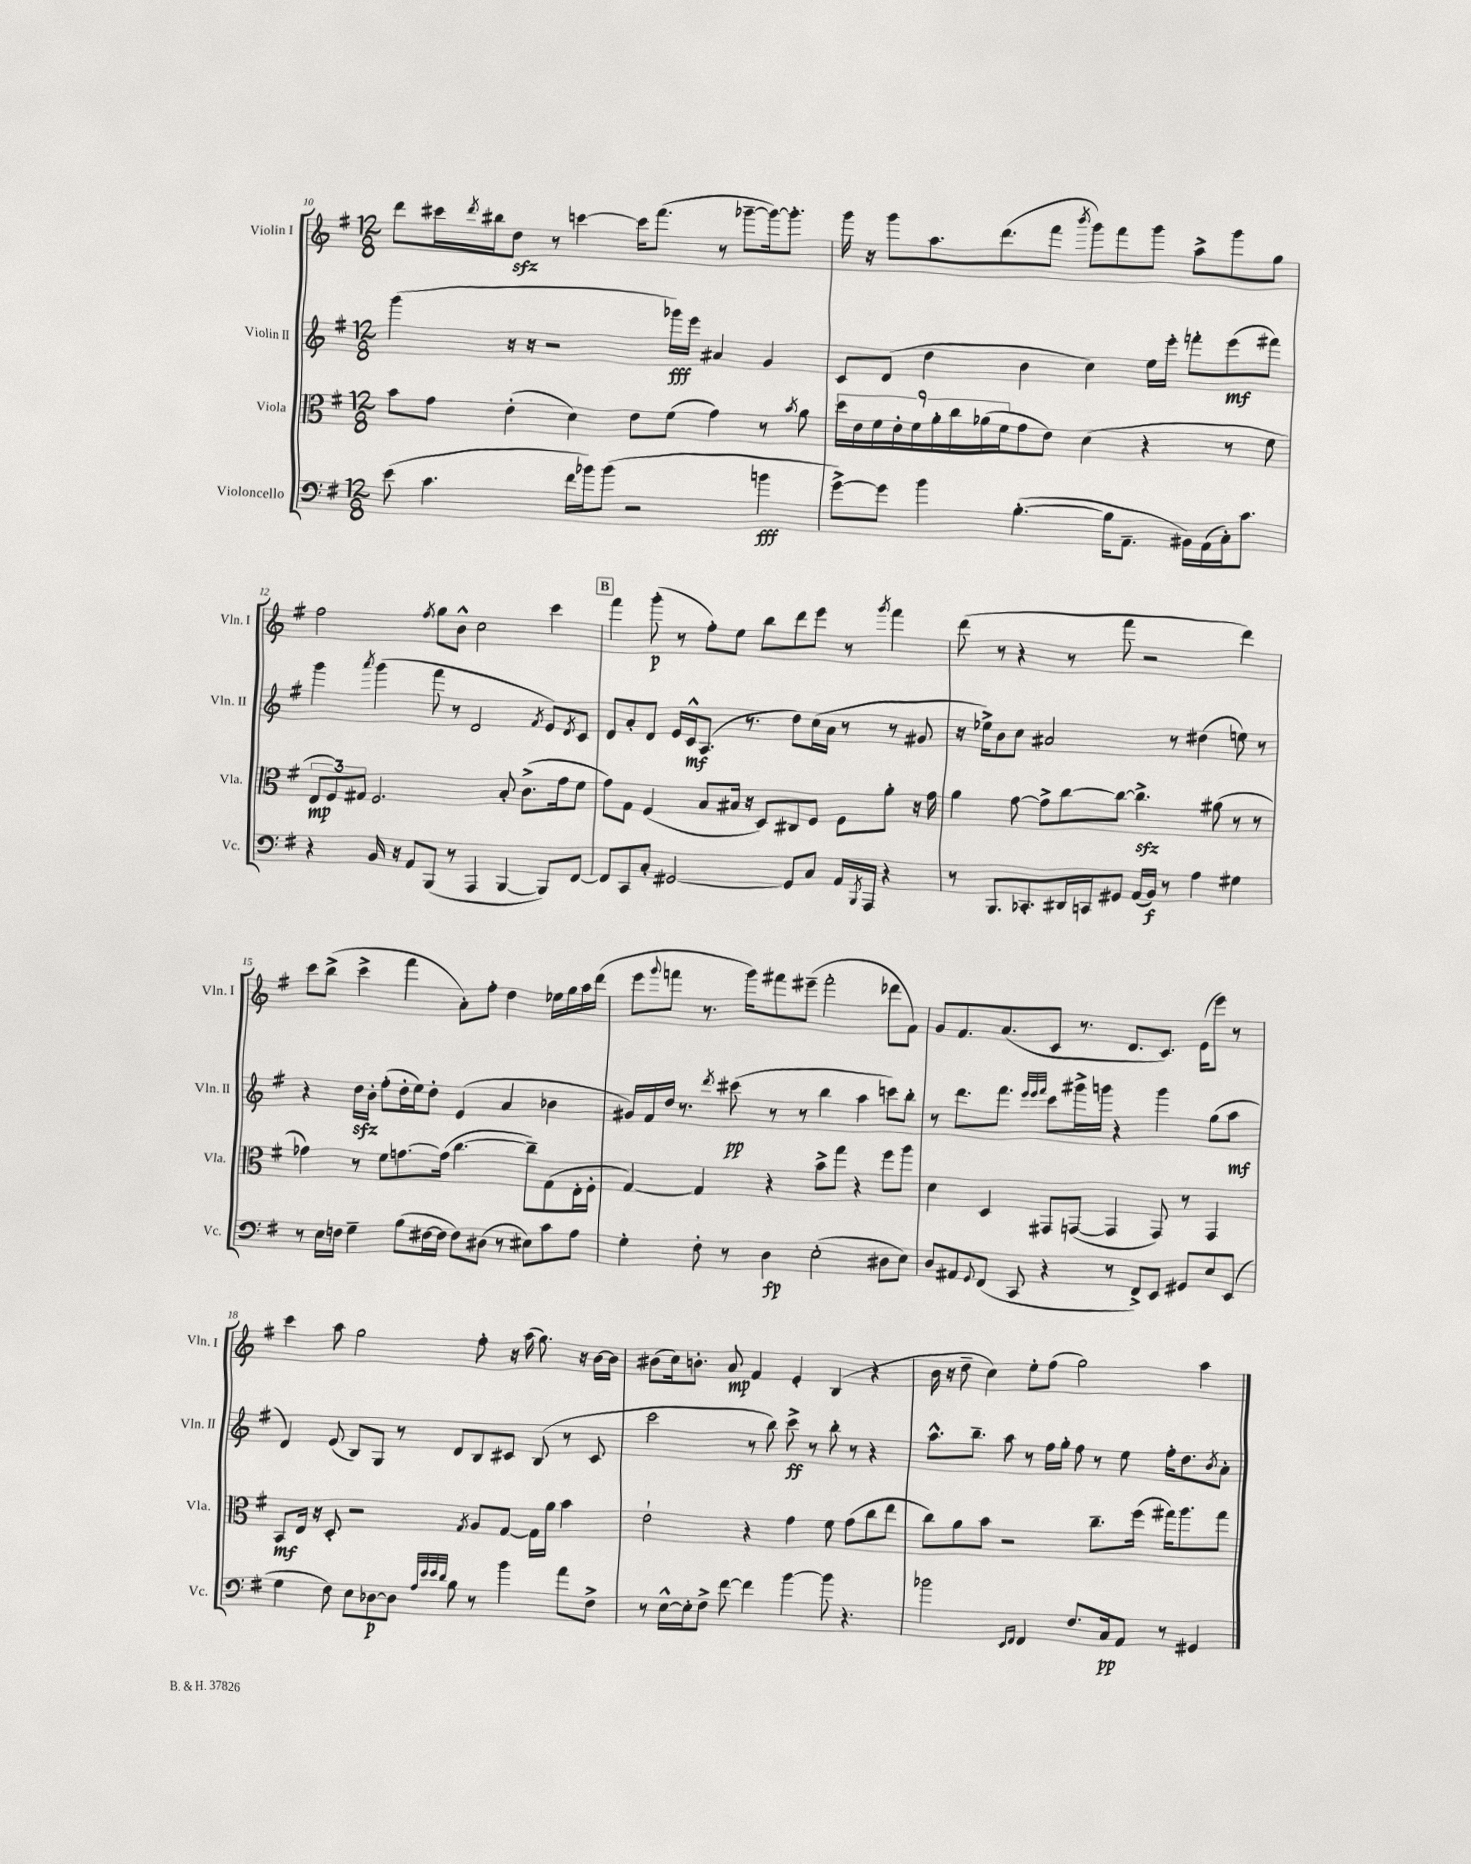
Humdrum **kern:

**kern	**kern	**kern	**kern
*staff4	*staff3	*staff2	*staff1
*clefF4	*clefC3	*clefG2	*clefG2
*k[f#]	*k[f#]	*k[f#]	*k[f#]
*M12/8	*M12/8	*M12/8	*M12/8
(8e\	8b\L	(4ggg\	8ddd\L
4.c\	8g\J	.	16ccc#\L
.	.	.	8qddd/
.	.	.	16bb#\J
.	(4e'\	16r	8dd\J
.	.	16r	.
.	.	2r	8r
16f#\LL	4d\)	.	[4ccc\
16b-\J)	.	.	.
(8b-\J	.	.	.
2r	8e\L	.	16ccc\]LK
.	.	.	(8.fff#\J
.	(8f#\J	16ggg-\LL)	.
.	.	16eee\JJ	.
.	4g\)	4a#/	8r
.	.	.	[8ggg-~\L
4b\	8r	4g/	16ggg-\_k)
.	.	.	8.ggg-'\]J
.	8qb/	.	.
.	8a\	.	.
=	=	=	=
[8g^\L)	18dd\LL	8c/L	16ggg\
.	18e\	.	.
.	.	.	16r
.	18f#\	.	.
8g\]J	.	(8d/J	8ggg\L
.	18e'\	.	.
.	18f#\	.	.
4b\	.	4dd\	8.aa\
.	18a'\	.	.
.	18cc\	.	.
.	(18a-\	.	.
.	.	.	(8.ddd\
.	18f#\J	.	.
([4.B'\	8g\	4b\	.
.	8e\J)	.	8fff#\J
.	.	.	8qbbb/
.	(4d\	4cc\)	8ggg\L)
16B\]LK	.	.	8fff#\
8.AA~\J	.	.	.
.	4r	16ee\LL	8ggg\J
.	.	16eee'\JJ	.
16BB#\LL)	.	8fff'\L	8aa^\L
(16AA\	.	.	.
16C'\J)	8r	(8eee\	8ggg\
8.c\J	.	.	.
.	8f#\	8fff#\J)	8gg\J
=	=	=	=
4r	12E/L	4ggg\	2ff#\
.	12F#/)	.	.
.	12G#/J	.	.
.	.	8qaaa/	.
16BB/	2.F#/	(4ggg\	.
16r	.	.	.
8AA/L	.	.	.
.	.	.	8qff#/
(8BBB/J	.	8fff#\	8gg\L
8r	.	8r	8b^^\J
4AAA/	.	2d/	2cc\
[4BBB/	8B'/	.	.
.	(8.c^\L	.	.
.	.	8qf#/	.
8BBB/]L)	.	8e/L)	4ccc\
.	16g\k	.	.
.	.	8qd/	.
[8FF#/J	8f#\J	8c/J	.
=	=	=	=
8FF#/]L	8g\L)	8d/L	4fff#\
8CC/	8G\J	8a'/	.
8C'/J	(4F#/	8d/J	(8ggg'\
[2GG#/	.	16e/LL	8r
.	.	16c^^/J	.
.	8B/L	(8.A/J	8ff#'\L)
.	16B#/Jk	.	8ee\J
.	16r	8.r	.
.	8D/L)	.	8bb\L
8GG#/]L	8C#/	8dd\L)	8ddd\
8C/J	8F#/J	(16cc\L	8eee\J
.	.	16a\JJ	.
16AA/LL	8F#\L	8r	8r
8qBBB/	.	.	.
16AAA/JJ	.	.	.
.	.	.	8qggg/
4r	8a'\J	8r	4fff#\
.	16r	8g#/	.
.	16g\	.	.
=	=	=	=
8r	4a\	16r	(8ddd\
.	.	16ee-^\LK)	.
8.BBB/L	.	8b\	8r
.	[8g\	8cc\J	4r
8.CC-'/	.	.	.
.	8g^\]L	2a#/	.
16DD#/L	[8cc\	.	8r
16CC/J	.	.	.
8GG#/J	8cc\_J	.	8fff#\
(16AA/LL	4.cc^\]	.	2r
16BB/JJ)	.	.	.
8r	.	8r	.
4A\	.	(4dd#\	.
.	(8a#\	.	.
4G#\	8r	8ee\)	4ddd\)
.	8r	8r	.
=	=	=	=
8r	4g-\)	4r	8ccc\L
16E\LL	.	.	(8bb^\J
16F\JJ	.	.	.
4G~\	8r	16dd\LL	4ccc^\
.	.	16b'\JJ	.
.	8f#\L	(8ff#'\L	.
(8B\L	[8.g\	16dd'\L	4fff#\
.	.	16ee\J)	.
[16F#\L	.	8dd'\J	.
16F#\]JJ	(16g\]Jk	.	.
8F#\L)	[4.cc\	(4e/	8a'\L)
(8D#\J	.	.	8ff#'\J
8r	.	4a/	4dd\
8E#\L)	8cc~\]L)	.	.
8c\	(8G\	4b-\	16ee-\LL
.	.	.	16gg\
8A\J	16E'\L	.	16aa\
.	16F#'\JJ	.	(16ddd\JJ
=	=	=	=
4G'\	[4G/)	16g#/LL)	8eee\L
.	.	16f#/	.
.	.	.	8qqggg/
.	.	16dd/JJ	8fff\J
.	.	8.r	.
8F#'\	4G/]	.	8.r
.	.	8qddd/	.
8r	.	(8ccc#\	.
.	.	.	16ggg\LK)
4D\	4r	8r	8fff#\
.	.	8r	(8eee#~\J
(2E'\	8b^\L	4bb\	2fff#'\
.	8gg\J	.	.
.	4r	4aa\	.
8D#\L	8ff#\L	8ccc\L)	8ddd-\L
8E\J)	8aa\J	8bb'\J	8f#\J)
=	=	=	=
8D/L	4d\	8r	8g/L
8AA#/	.	8.ddd\L	8.f#/
8qqGG/	.	.	.
(8FF#/J	4D/	.	.
.	.	8.fff#\J	(8.a/
8CC/	.	.	.
.	.	32qqeee/LLL	.
.	.	32qqeee/	.
.	.	32qqfff#/JJJ	.
4r	8GG#/L	8ccc\L	8c/J
.	([8GG/J	16ggg#^\L	8.r
.	.	16ggg\JJ	.
8r	4GG/]	4r	.
.	.	.	8.d/L
8FF#^/L)	.	.	.
8EE/J	8GG/)	4ggg\	8.c/J)
8GG#/L	8r	.	.
.	.	.	(16e\LK
8E/	4GG/	(8gg\L	8eee\J)
(8EE/J	.	8aa\J	8r
=	=	=	=
4G\	8BB/L	4d/)	4ccc\
.	16E/Jk	.	.
.	16r	.	.
8F#\)	8D'/	(8e/	8aa\
8E\L	2r	8B/L)	2gg\
[8D-\	.	8G/J	.
8D-\]J	.	8r	.
32qqA/LLL	.	.	.
32qqe/	.	.	.
32qqe/	.	.	.
32qqd/JJJ	.	.	.
8B\	.	8d/L	.
.	8qG/	.	.
8r	8A/L	8B/	8ff#'\
4b\	[8G/J	8c#/J	16r
.	.	.	(16aa\
.	16G\]LL	(8B/	8.gg\)
.	16a\JJ	.	.
8a\L	4b\	8r	.
.	.	.	16r
8F#^\J	.	8c#/	[16b\LL
.	.	.	16b\]JJ
=	=	=	=
8r	2e`\	2ccc\	(8b#\L
[16E^^\LL	.	.	16cc\k)
16E'\]J	.	.	8.b'\J
8F#^\J	.	.	.
[8f#\	.	.	8a/
4f#\]	4r	8r	4f#/
.	.	8bb\)	.
[4b\	4g\	8ccc^\	4e'/
.	.	8r	.
8b\]	8f#\	8bb'\	(4B/
4.r	(8g\L	8r	.
.	8cc\	4r	4r
.	8ee\J	.	.
=	=	=	=
2b-\	8cc\L)	8.aa^^\L	16b\
.	.	.	16r
.	8a\	.	8dd~\
.	.	8.bb~\J	.
.	8b\J	.	4cc\)
.	2r	8aa\	.
16qqEE/LL	.	.	.
16qqFF#/JJ	.	.	.
4FF#/	.	8r	8ee'\L
.	.	16ff#\LL	(8ff#\J
.	.	16gg'\JJ	.
8.F#/L	.	8ff#\	2gg\)
.	8.cc~\L	8r	.
16C/k	.	.	.
8AA/J	.	8ee\	.
.	(16ff#\Jk	.	.
8r	16gg#\LK)	16ff#'\LK	.
.	8.aa\	8.dd\	.
4GG#/	.	.	4aa\
.	.	8qb/	.
.	8gg#\J	8a'\J	.
==	==	==	==
*-	*-	*-	*-
